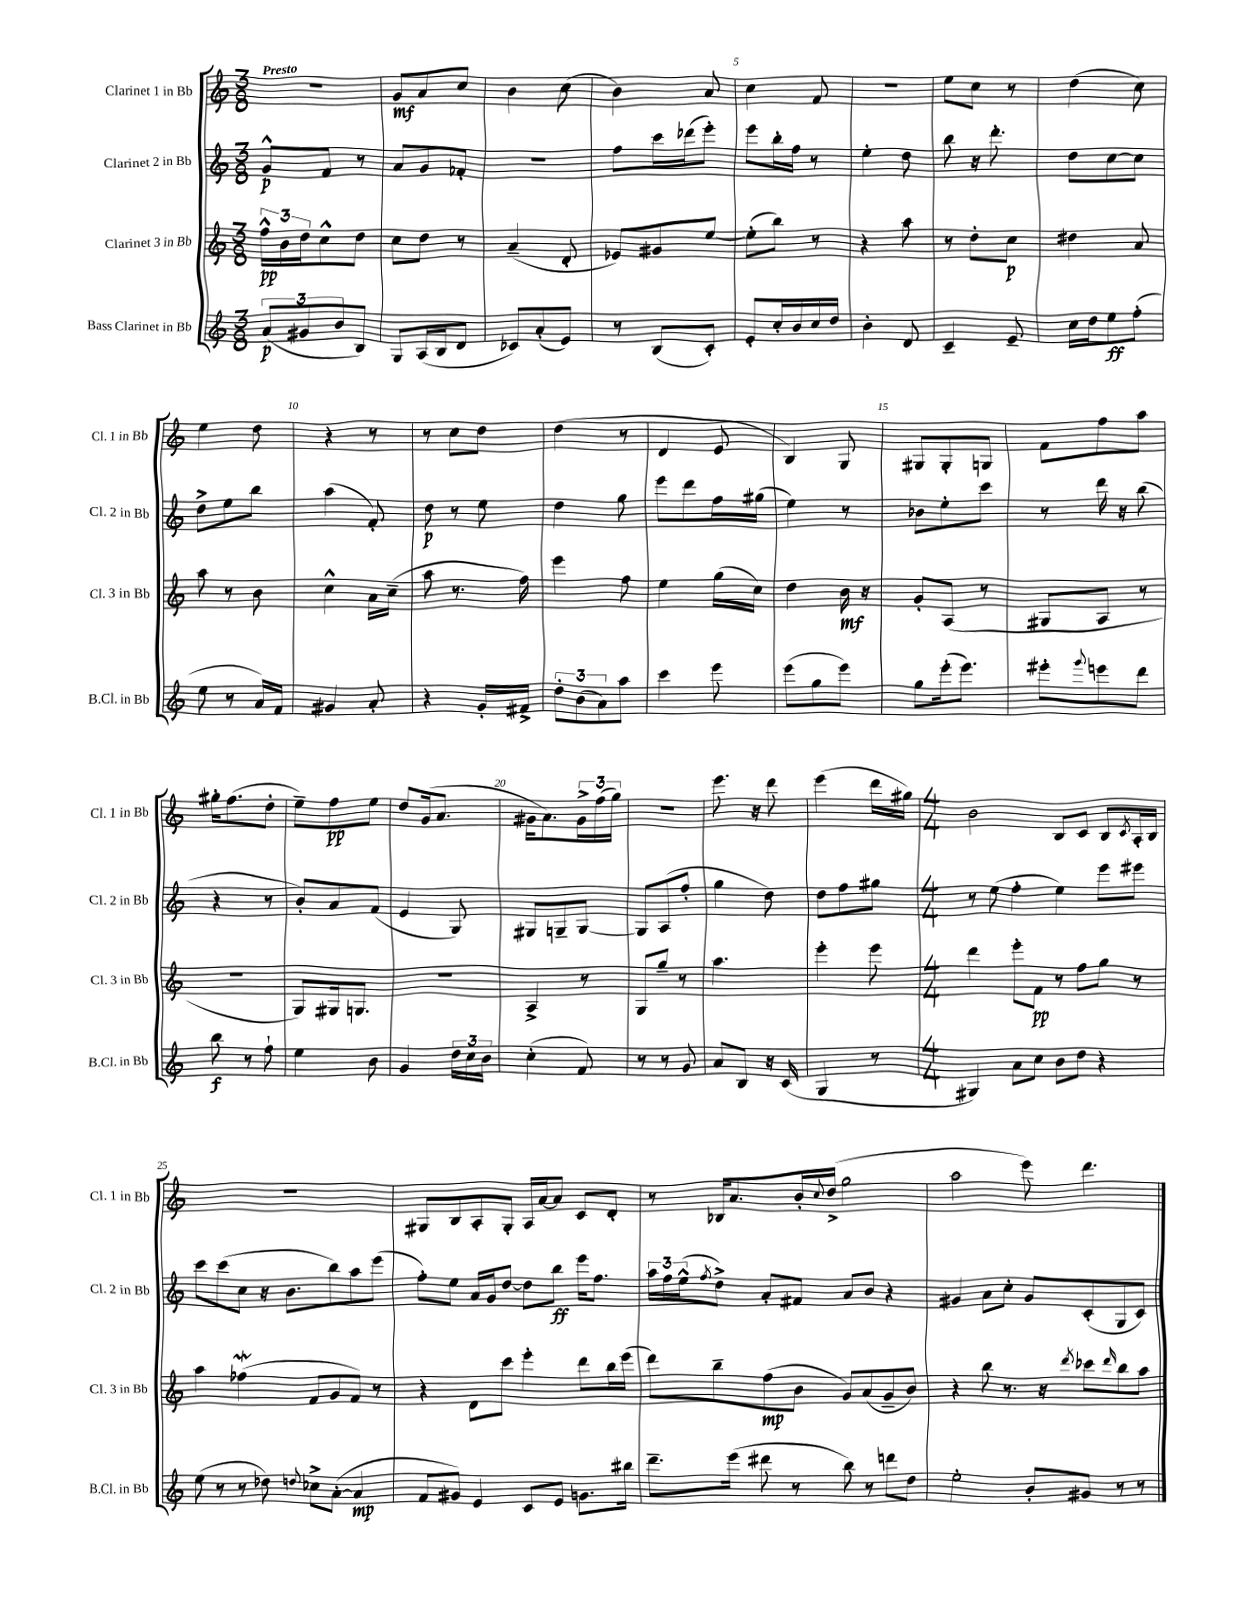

**kern	**kern	**kern	**kern
*staff4	*staff3	*staff2	*staff1
*clefG2	*clefG2	*clefG2	*clefG2
*k[]	*k[]	*k[]	*k[]
*M3/8	*M3/8	*M3/8	*M3/8
(12a	24ff^^	8g^^	4.r
.	24b	.	.
12g#	24dd	.	.
.	8cc^^	8f	.
12b	.	.	.
8B)	8dd	8r	.
=	=	=	=
8G	8cc	8a	8g
(16A	8dd	8g	8a
16B	.	.	.
8d	8r	8f-'	8cc
=	=	=	=
8c-)	(4a~	4.r	4b
(8a'	.	.	.
8e)	8d'	.	(8cc
=	=	=	=
8r	8e-)	8ff	4b)
(8B	8g#	16ccc	.
.	.	(16ddd-	.
8c')	[8ee	8eee')	8a
=	=	=	=
8e'	(8ee']	8eee	4cc
16cc'	8bb)	16bb'	.
16b	.	16ff	.
16cc	8r	8r	8f
16dd	.	.	.
=	=	=	=
4b'	4r	4ee'	4.r
8d	8aa	8dd	.
=	=	=	=
4c~	8r	8bb	8ee
.	8dd'	16r	8cc
.	.	8.ddd'	.
8e~	8cc	.	8r
=	=	=	=
16cc	4dd#	8dd	(4dd
16dd	.	.	.
8ee	.	[8cc	.
(8ff'	8a	8cc]	8cc)
=	=	=	=
8ee	8aa	8dd^	4ee
8r	8r	8ee	.
16a)	8b	8bb	8dd
16f	.	.	.
=	=	=	=
4g#	4cc^^	(4aa	4r
8a'	16a	8f')	8r
.	(16cc~	.	.
=	=	=	=
4r	8aa	8dd	8r
.	8.r	8r	8cc
16g'	.	8ee	8dd
16f#^	16ff)	.	.
=	=	=	=
12dd'	4eee	4dd	(4dd
(12b	.	.	.
12a)	.	.	.
8aa	8ff	8gg	8r
=	=	=	=
4ccc	4ee	8eee	4d
.	.	8ddd	.
8eee	(16gg	16ff	8e
.	16cc)	(16gg#	.
=	=	=	=
(8eee	4dd	4ee)	4B)
8gg	.	.	.
8eee)	16b	8r	8G
.	16r	.	.
=	=	=	=
8gg	8g'	8b-	8G#
(16eee'	(8A	8ee'	8G#'
8.eee)	.	.	.
.	8r	8ccc	8G
=	=	=	=
8eee#'	8G#	8r	8f
8qqggg	.	.	.
8eee	8A	16ddd	8ff
.	.	16r	.
8ddd	8r	(8bb	8aa
=	=	=	=
8bb	4.r	4r	16gg#'
.	.	.	(8.ff
8r	.	.	.
8ff`	.	8r	8dd'
=	=	=	=
4ee	8G)	8b')	8ee~)
.	16G#	8a	8ff
.	8.G	.	.
8b	.	(8f	8ee
=	=	=	=
4g	4.r	4e	8dd
.	.	.	(16g
.	.	.	8.a
24dd	.	8G)	.
24cc	.	.	.
24b	.	.	.
=	=	=	=
(4cc'	4A^	8G#	16g#
.	.	.	8.a)
.	.	8G~	.
8f)	8r	[8G	24g#^
.	.	.	(24ff
.	.	.	24gg)
=	=	=	=
8r	8G	8G]	4.r
8r	8gg~	(8A	.
8g	8r	8ff'	.
=	=	=	=
8a	4.aa	4gg	8.eee
8B	.	.	.
.	.	.	16r
16r	.	8dd)	8ddd
(16c	.	.	.
=	=	=	=
4G	4eee'	8dd	(4eee
.	.	8ff	.
8r	8eee	8gg#	16ddd
.	.	.	16gg#)
=	=	=	=
*M4/4	*M4/4	*M4/4	*M4/4
4G#)	4ddd	8r	2b
.	.	(8ee	.
8a	8eee'	4ff'	.
8cc	8f	.	.
8b	8r	4ee)	8B
8dd	8ff	.	8c
4r	8gg	8eee	8B
.	.	.	8qc
.	8r	8eee#	16A'
.	.	.	16B
=	=	=	=
(8ee	4aa	8ccc	1r
8r	.	(8ccc	.
8r	(4ff-	8cc	.
8dd-)	.	16r	.
.	.	8.b	.
8qqdd	.	.	.
8cc-^	8f	.	.
([8a'	8g	8bb)	.
4a]	8f)	8aa	.
.	8r	(8eee	.
=	=	=	=
8f	4r	8ff')	8G#
8g#)	.	8ee	8B
4e	8d	16a	8A'
.	.	16g	.
.	8ccc	[8dd	8G#'
8c	4eee'	8dd]	16A
.	.	.	[16a
8e	.	8bb	8a]
8.g	8ddd	16eee	8c
.	.	8.ff	.
.	16bb	.	8d'
16bb#	(16eee	.	.
=	=	=	=
8.ddd~	8ddd)	24aa	8r
.	.	24ff	.
.	.	(24ee^^	.
.	.	8qff	.
.	8bb~	8dd^)	16B-
(16eee	.	.	8.a
8ddd#	(8ff	8a'	.
8r	8b	8f#	16b'
.	.	.	8qqcc
.	.	.	(16dd^
8bb)	8g)	8a	2gg
8r	(8a	8b	.
8ddd	8g~	4r	.
8dd	8b)	.	.
=	=	=	=
2ee'	4r	4g#	2aa
.	8bb	8a	.
.	8.r	8cc'	.
8b'	.	8g#	8eee)
.	16r	.	.
.	8qddd	.	.
8g#	8ccc-	(8c'	4.ddd
.	16qqddd	.	.
8r	8bb	8G	.
8r	8aa	8c)	.
==	==	==	==
*-	*-	*-	*-
